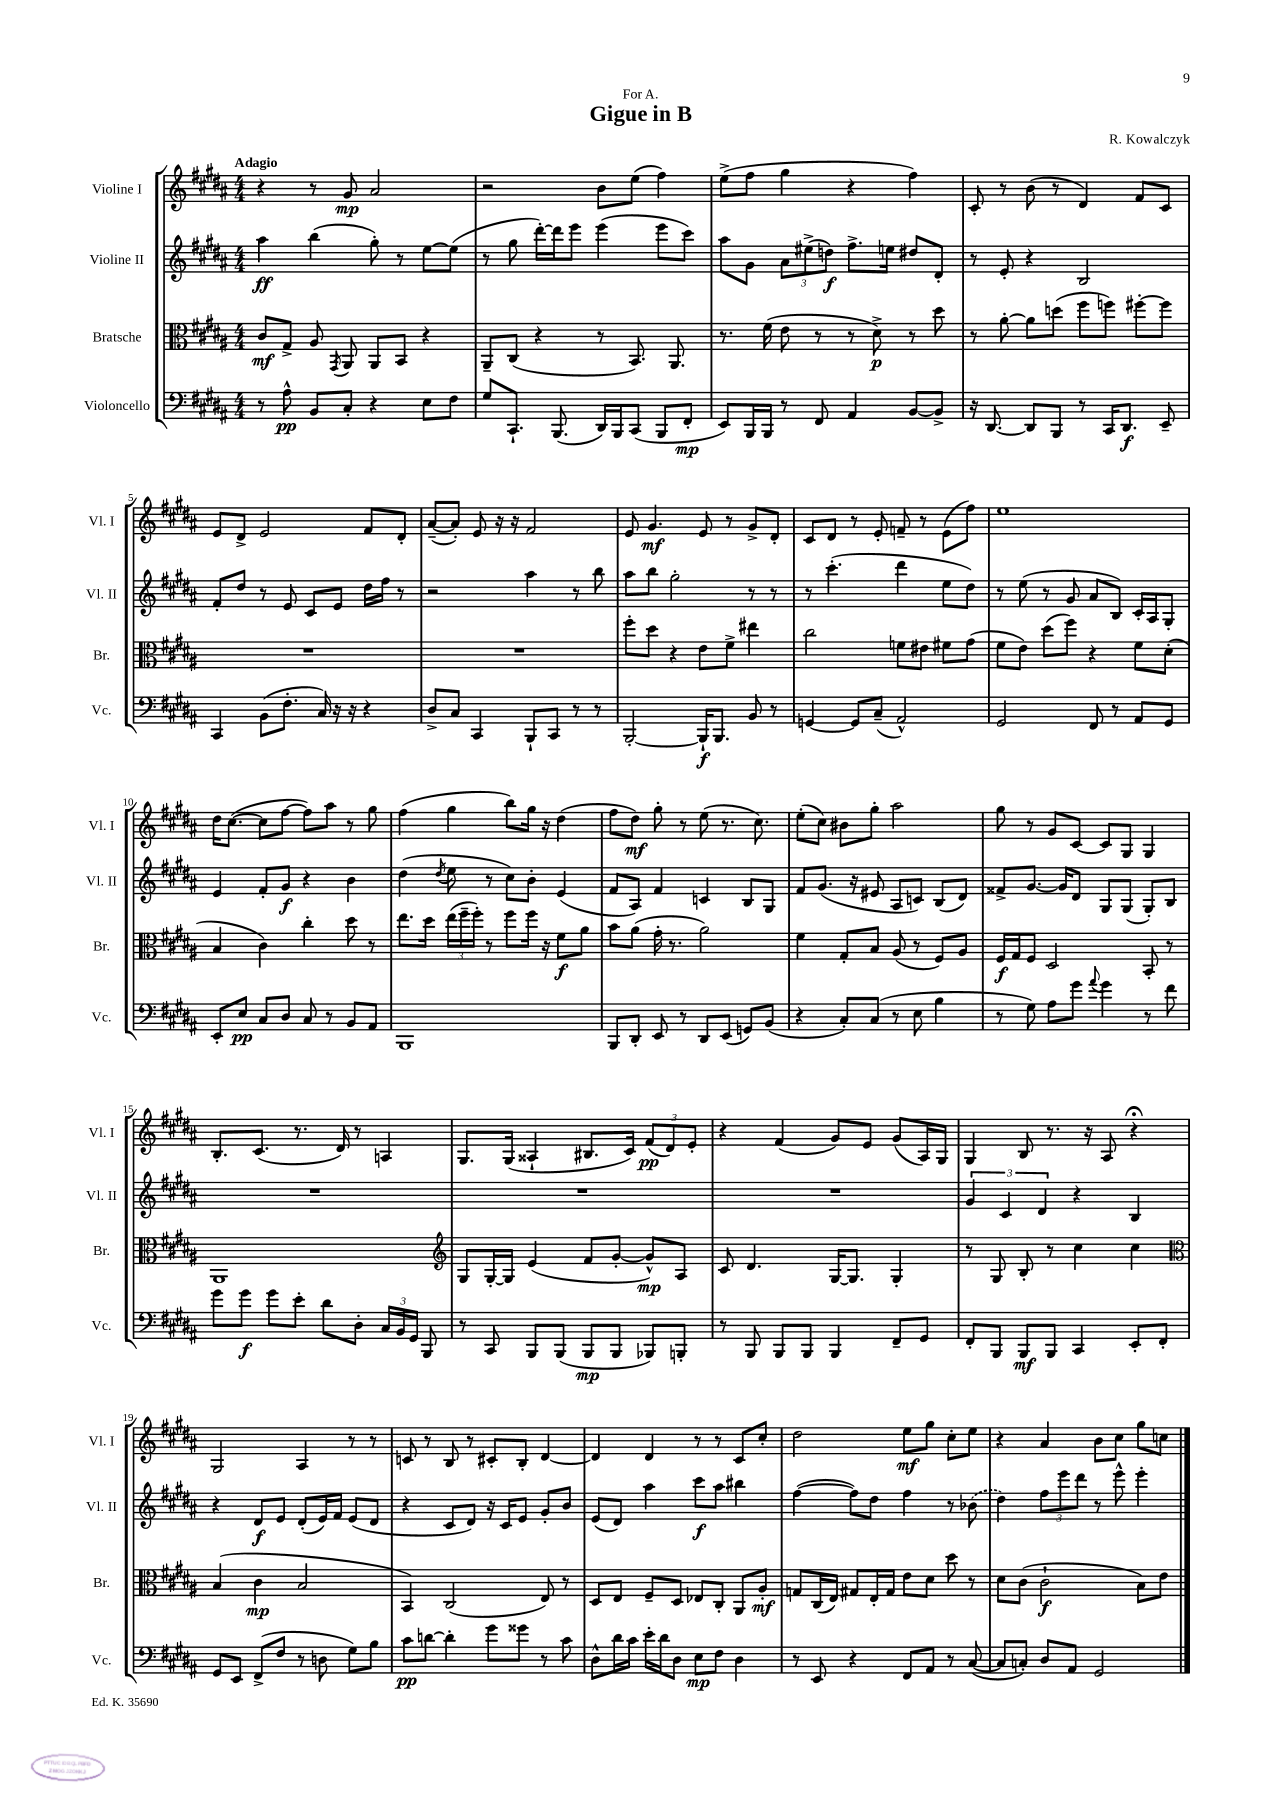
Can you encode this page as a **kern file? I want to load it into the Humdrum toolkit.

**kern	**kern	**kern	**kern
*staff4	*staff3	*staff2	*staff1
*clefF4	*clefC3	*clefG2	*clefG2
*k[f#c#g#d#a#]	*k[f#c#g#d#a#]	*k[f#c#g#d#a#]	*k[f#c#g#d#a#]
*M4/4	*M4/4	*M4/4	*M4/4
8r	8c#	4aa#	4r
8A#^^	8G#^	.	.
8BB	8A#	(4bb	8r
.	8qGG#	.	.
8C#'	8AA#	.	8g#
4r	8AA#	8gg#')	2a#
.	8BB	8r	.
8E	4r	[8ee	.
8F#	.	(8ee]	.
=	=	=	=
8G#	8AA#~	8r	2r
8.CC#`	(8C#	8gg#	.
.	4r	[16ddd#')	.
(8.BBB	.	16ddd#]	.
.	.	8eee	.
16DD#)	8r	(4eee	8b
16BBB	.	.	.
(8CC#	8.BB)	.	(8ee
8BBB	.	8eee	4ff#)
.	8.AA#	.	.
8FF#'	.	8ccc#)	.
=	=	=	=
8EE)	8.r	8aa#	(8ee^
16BBB	.	8g#	8ff#
16BBB	(16f#	.	.
8r	8e	12a#	4gg#
.	.	(12ee#^	.
8FF#	8r	.	.
.	.	12dd)	.
4AA#	8r	8.ff#^	4r
.	8d#^)	.	.
.	.	16ee	.
[8BB	8r	8dd#	4ff#)
8BB^]	8dd#	8d#'	.
=	=	=	=
16r	8r	8r	8c#'
[8.DD#	.	.	.
.	[8a#'	8e'	8r
8DD#]	8a#]	4r	(8b
8BBB	(8dd	.	8r
8r	8ff#	2B	4d#)
16CC#	8ff)	.	.
8.DD#	.	.	.
.	[8ff#'	.	8f#
8EE~	8ff#]	.	8c#
=	=	=	=
4CC#	1r	8f#'	8e
.	.	8dd#	8d#^
(8BB	.	8r	2e
8.F#'	.	8e	.
.	.	8c#	.
16C#)	.	.	.
16r	.	8e	.
16r	.	.	.
4r	.	16dd#	8f#
.	.	16ff#	.
.	.	8r	8d#'
=	=	=	=
8D#^	1r	2r	([8a#~
8C#	.	.	8a#'])
4CC#	.	.	8e
.	.	.	16r
.	.	.	16r
8BBB`	.	4aa#	2f#
8CC#	.	.	.
8r	.	8r	.
8r	.	8bb	.
=	=	=	=
[2BBB'	8ff#'	8aa#	8e
.	8dd#	8bb	4.g#
.	4r	2gg#'	.
16BBB`]	8e	.	8e
8.BBB	.	.	.
.	8f#^	.	8r
8BB	4ee#	8r	8g#^
8r	.	8r	8d#'
=	=	=	=
[4GG	2cc#	8r	8c#
.	.	(4.ccc#'	8d#
8GG]	.	.	8r
(8C#~	.	.	8e'
2AA#^^)	8f	4ddd#	8f~
.	8e#	.	8r
.	8f#	8ee	(8e
.	(8g#	8dd#)	8ff#)
=	=	=	=
2GG#	8f#	8r	1ee
.	8e)	(8ee	.
.	(8dd#	8r	.
.	8ff#)	8g#	.
8FF#	4r	8a#	.
8r	.	8B)	.
8AA#	8f#	16c#'	.
.	.	16A#	.
8GG#	(8d#'	8G#'	.
=	=	=	=
8EE'	4B	4e	16dd#
.	.	.	([8.cc#
8E	.	.	.
8C#	4c#)	8f#'	8cc#]
8D#	.	8g#	[8ff#
8C#	4cc#'	4r	8ff#])
8r	.	.	8aa#
8BB	8dd#	4b	8r
8AA#	8r	.	8gg#
=	=	=	=
1BBB	8.ee	(4dd#	(4ff#
.	16dd#	.	.
.	.	8qdd#	.
.	(24ee	8ee	4gg#
.	24ff#~	.	.
.	24ff#')	.	.
.	8r	8r	.
.	8ff#	8cc#)	8bb)
.	16ff#	8b'	16gg#
.	16r	.	16r
.	8f#	(4e	(4dd#
.	8a#	.	.
=	=	=	=
8BBB	8b	8f#	8ff#
8DD#'	(8a#	8A#)	8dd#)
8EE	16g#'	4f#	8gg#'
.	8.r	.	.
8r	.	.	8r
8DD#	2a#)	4c	(8ee
(8EE	.	.	8.r
8GG)	.	8B	.
.	.	.	8.cc#)
(8BB	.	8G#	.
=	=	=	=
4r	4f#	8f#	(8ee'
.	.	(8.g#	8cc#)
8C#')	8G#'	.	8b#
.	.	16r	.
(8C#	8B	8e#	8gg#'
8r	(8A#	8A#	2aa#
8E	8r	8c)	.
4B	8F#)	(8B	.
.	8A#	8d#)	.
=	=	=	=
8r	16F#	8f##^	8gg#
.	16G#	.	.
8G#)	8F#	[8.g#	8r
8A#	2D#	.	8g#
.	.	16g#]	.
8g#	.	8d#	[8c#
8qqa#	.	.	.
4g#	.	8G#	8c#]
.	.	(8G#	8G#
8r	8BB'	8G#')	4G#
8f#	8r	8B	.
=	=	=	=
8g#	1AA#	1r	8.B'
8g#	.	.	.
.	.	.	(8.c#
8g#	.	.	.
8e'	.	.	8.r
8d#	.	.	.
.	.	.	16d#)
8D#'	.	.	8r
24C#	.	.	4A
24BB	.	.	.
24GG#	.	.	.
8BBB	.	.	.
=	=	=	=
*	*clefG2	*	*
8r	8G#	1r	8.G#
8CC#	[16G#'	.	.
.	16G#]	.	(16G#
8BBB	(4e	.	4A##`
(8BBB	.	.	.
8BBB	8f#	.	8.B#
8BBB	[8g#'	.	.
.	.	.	16c#)
8BBB-)	8g#^^])	.	(12f#
.	.	.	12d#)
8BBB'	8A#	.	.
.	.	.	12e'
=	=	=	=
8r	8c#	1r	4r
8BBB	4.d#	.	.
8BBB	.	.	(4f#
8BBB	.	.	.
4BBB	[16G#	.	8g#)
.	8.G#]	.	.
.	.	.	8e
8FF#~	4G#'	.	(8g#
8GG#	.	.	16A#)
.	.	.	16G#
=	=	=	=
8FF#'	8r	6g#	4G#
8BBB	8G#	.	.
.	.	6c#	.
8BBB	8B'	.	8B
.	.	6d#	.
8BBB	8r	.	8.r
4CC#	4cc#	4r	.
.	.	.	16r
.	.	.	8A#
8EE'	4cc#	4B	4r;
8FF#'	.	.	.
=	=	=	=
*	*clefC3	*	*
8GG#	(4B	4r	2G#
8EE	.	.	.
(8FF#^	4c#	8d#	.
8F#	.	8e	.
8r	2B	(8d#'	4A#
8D	.	16e)	.
.	.	16f#	.
8G#)	.	(8e	8r
8B	.	8d#	8r
=	=	=	=
8c#	4BB)	4r	8c
[8d	.	.	8r
4d']	(2C#	8c#	8B
.	.	8d#)	8r
8g#	.	16r	8c#'
.	.	16c#	.
8g##	.	8e	8B'
8r	8E)	8g#'	[4d#
8c#	8r	8b	.
=	=	=	=
8D#^^	8D#	(8e	4d#]
16d#	8E	8d#)	.
16c#	.	.	.
16e'	8F#~	4aa#	4d#
16d#	.	.	.
8D#	8D#	.	.
8E	8E-	8ccc#	8r
8F#	8C#'	8aa#	8r
4D#	8AA#	4bb#	8c#
.	8A#'	.	8cc#'
=	=	=	=
8r	8G	([4ff#	2dd#
8EE	(16C#	.	.
.	16E)	.	.
4r	8G#	8ff#])	.
.	16E'	8dd#	.
.	16G#	.	.
8FF#	8e	4ff#	8ee
8AA#	8d#	.	8gg#
8r	8dd#	8r	8cc#'
([8C#	8r	(8b-	8ee
=	=	=	=
8C#]	8d#	4dd#)	4r
8C')	(8c#	.	.
8D#	2c#`	12ff#	4a#
.	.	12eee	.
8AA#	.	.	.
.	.	12ddd#	.
2GG#	.	8r	8b
.	.	8eee^^	8cc#
.	8B)	4eee'	8gg#
.	8e	.	8cc
==	==	==	==
*-	*-	*-	*-
